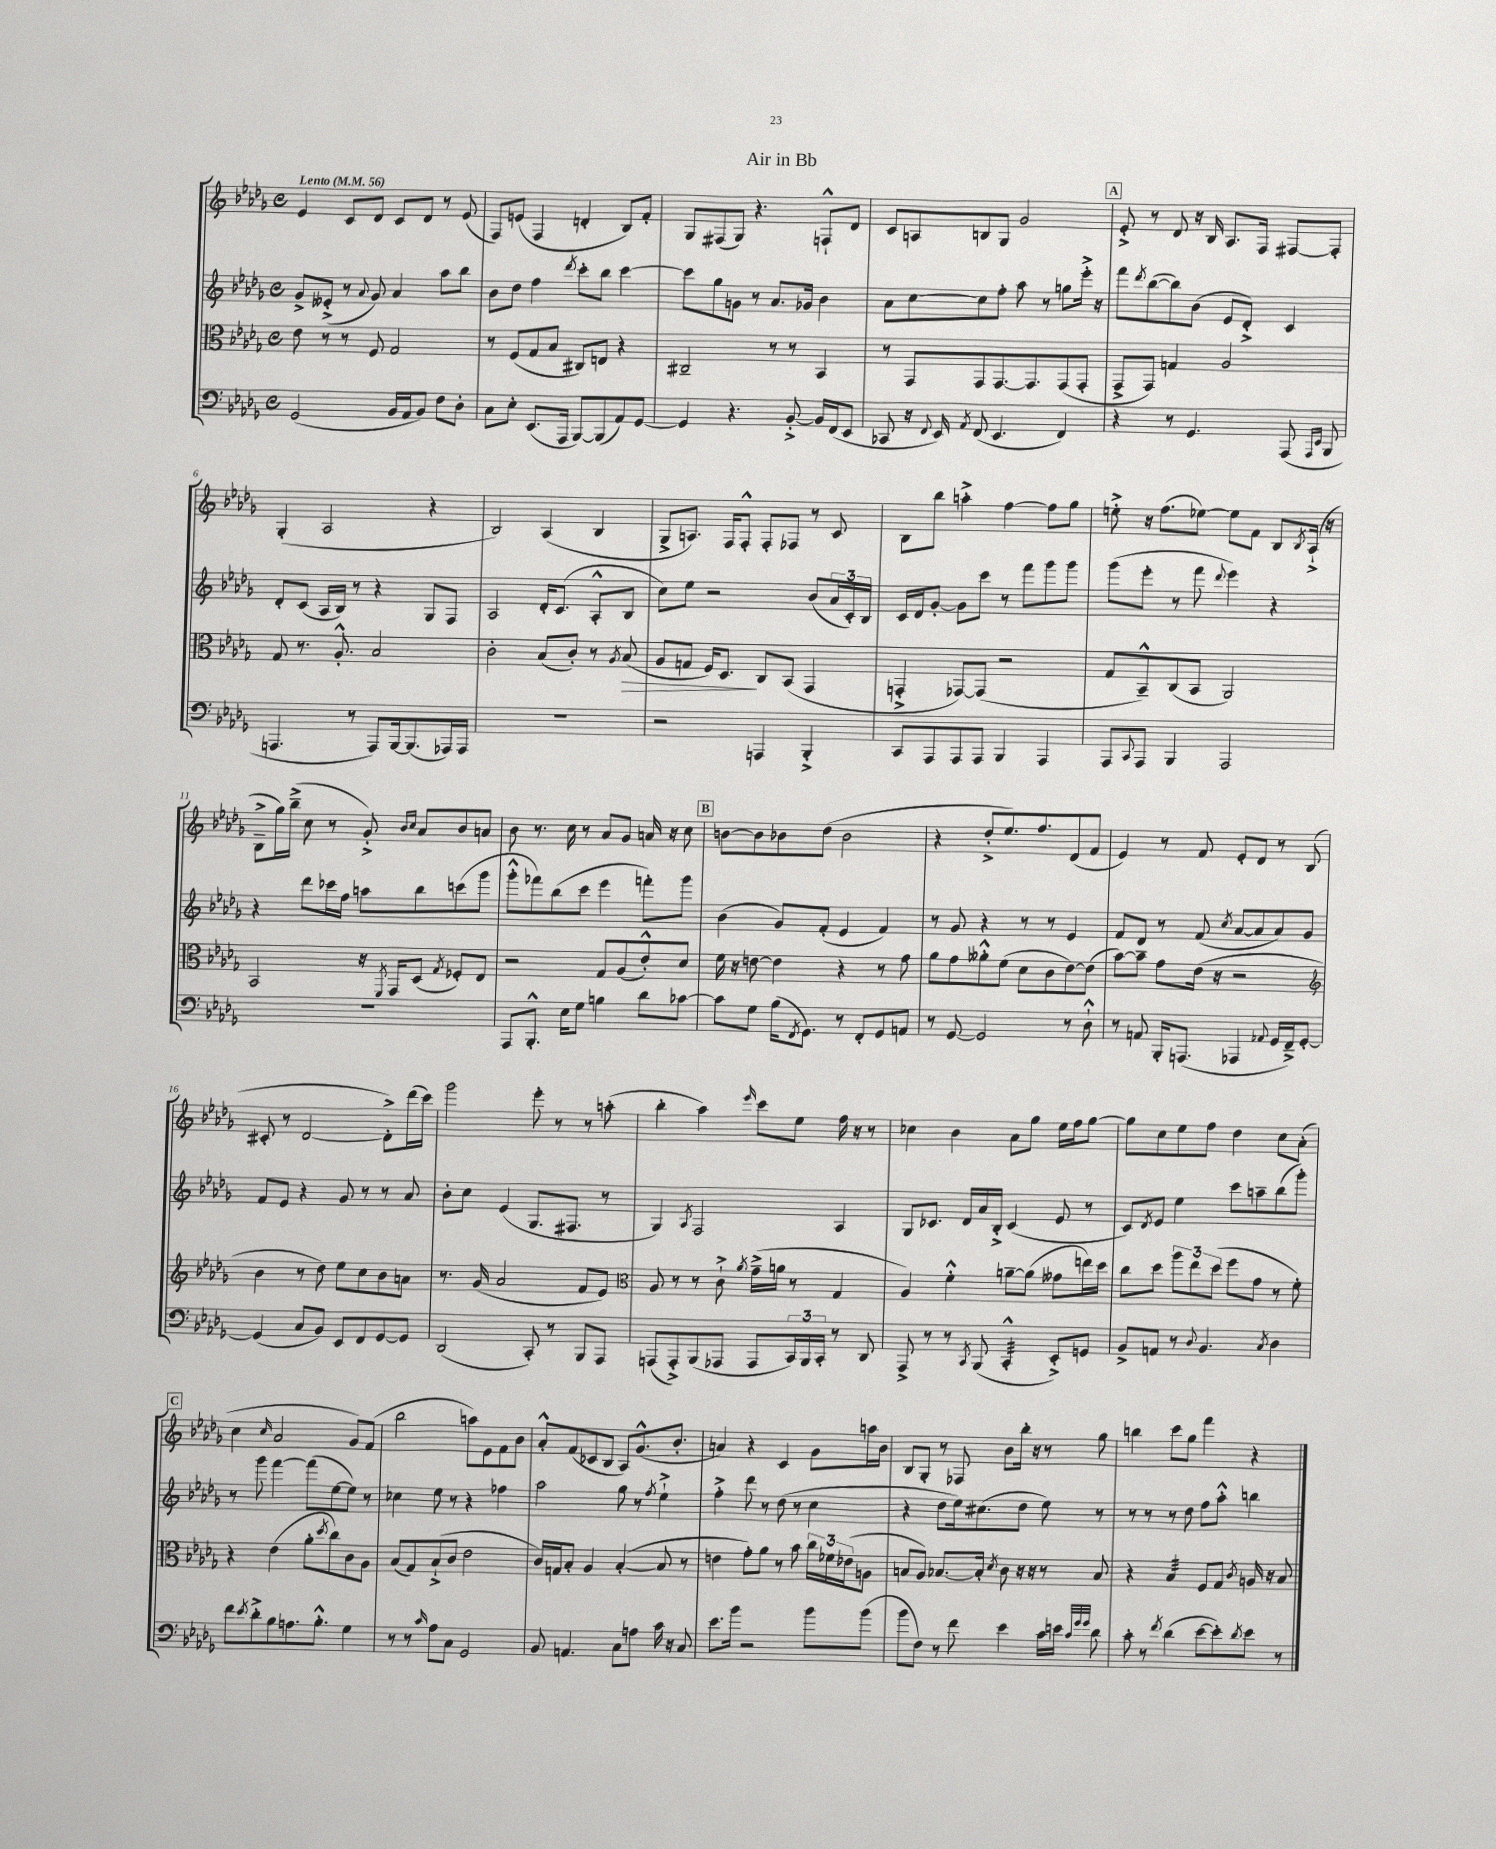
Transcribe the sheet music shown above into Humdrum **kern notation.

**kern	**kern	**kern	**kern
*staff4	*staff3	*staff2	*staff1
*clefF4	*clefC3	*clefG2	*clefG2
*k[b-e-a-d-g-]	*k[b-e-a-d-g-]	*k[b-e-a-d-g-]	*k[b-e-a-d-g-]
*M4/4	*M4/4	*M4/4	*M4/4
*met(c)	*met(c)	*met(c)	*met(c)
*MM56	*MM56	*MM56	*MM56
(2GG-/	8e-\	8g-^/L	4e-/
.	8r	(8e--'^/J	.
.	8r	8r	8c/L
.	.	8qqa-/	.
.	8F/	8g-/)	8d-/J
16BB-/LL	2G-/	4a-/	8c/L
16AA-/J	.	.	.
8BB-/J)	.	.	8d-/J
8F\L	.	8aa-\L	8r
8D-'\J	.	8bb-\J	(8e-/
=	=	=	=
8C\L	8r	8b-\L	8F/L)
8E-'\J	(8F/L	8dd-\J	(8e/J
(8.EE-/L	8G-/	4ff\	4F/
.	8B-/J	.	.
16AAA-/Jk	.	.	.
.	.	8qddd-/	.
[8BBB-/L)	8C#/L)	8ccc'\L	4d'/
(8BBB-/]	8E/J	8bb-\J	.
8AA-/)	4r	[4ccc\	8B-/L)
[8GG-/J	.	.	8f'/J
=	=	=	=
4GG-/]	2C#~/	8ccc\]L	8G-/L
.	.	8gg-\	(8F#/
4.r	.	8g\J	8G-/J)
.	.	8r	4.r
.	8r	8.a-/L	.
[8BB-'^/	8r	.	.
.	.	16g-/Jk	.
16BB-/]LL	4BB-/	4b-\	8F`^^/L
(16FF/J	.	.	.
8EE-/J	.	.	8d-/J
=	=	=	=
8CC-/	8r	8a-\L	8c/L
16r	8GG-/L	[8cc\	8A/
8qqFF/	.	.	.
16EE-/)	.	.	.
8qAA-/	.	.	.
(8FF/	8GG-/	8cc\]	8B/
4.EE-/	[8.GG-/	8ff'\J	8G-/J
.	.	8aa-\	2g-/
.	8.GG-/]	.	.
.	.	8r	.
4FF/)	(8GG-/	8gg\L	.
.	8GG-'/J	16eee-'^\Jk	.
.	.	16r	.
=	=	=	=
4r	8GG-^/L	8fff\L	8e-'^/
.	.	8qddd-/	.
.	8GG-/J)	([8bb-\	8r
8r	4G/	8bb-\])	8d-/
4.GG-/	.	(8b-\J	16r
.	.	.	16B-/
.	2A-/	8e-/L	8.A-/L
.	.	8d-'^/J)	.
.	.	.	16F/Jk
(8AAA-/	.	4c/	[8F#/L
16qqAAA-/LL	.	.	.
16qqEE-/JJ	.	.	.
8BBB-/	.	.	8F#'/]J
=	=	=	=
4.AAA/	8G-/	8d-'/L	(4G-'/
.	8.r	(8c/J	.
.	.	16A-/LL	2A-/
.	8.A-'^^/	16B-/JJ)	.
8r	.	8r	.
8AAA/L)	2B-/	4r	.
[16BBB-/k	.	.	.
(8.BBB-/]	.	.	.
.	.	8G-/L	4r
16AAA-/L)	.	8F/J	.
16AAA-/JJ	.	.	.
=	=	=	=
1r	2c'\	2A-/	2B-/)
.	(8B-/L	16d-'/LK	(4A-/
.	.	(8.c/J	.
.	8c'/J)	.	.
.	8r	8A-'^^/L	4B-/
.	8qA-/	.	.
.	(8B-/	8B-/J	.
=	=	=	=
2r	8A-/L	8cc\L)	8G-^/L
.	8G/J	8ee-\J	8.A/J)
.	16F/LK)	2r	.
.	8.D-/J	.	16F/LK
.	.	.	8F'^^/J
4AAA/	8C/L	.	8F'/L
.	(8BB-/J	.	8F-/J
4BBB-'^/	4GG-/	(8b-/L	8r
.	.	24a-/L	8c/
.	.	24c'/)	.
.	.	24B-/JJ	.
=	=	=	=
8CC/L	4GG'^/	16c/LL	8B-\L
.	.	16d-/J	.
8AAA-/	.	[8g-'/J	8bb-\J
8AAA-/	[8GG-/L)	8g-\]L	4aa'^\
8AAA-/J	(8GG-/]J	8ccc\J	.
4BBB-/	2r	8r	[4ff\
.	.	8fff\L	.
4AAA-/	.	8ggg-\	8ff\]L
.	.	8ggg-\J	8gg-\J
=	=	=	=
8AAA-/L	8G-/L	(8ggg-\L	8ee'^\
8qqCC/	.	.	.
8AAA-/J	8BB-~^^/)	8eee-'\J	16r
.	.	.	(8.ff\L
4BBB-/	(8C/	8r	.
.	8BB-/J	8fff\	[8ee-\J)
.	.	8qqddd-/	.
2AAA-/	2AA-/)	4eee-\)	8ee-\]L
.	.	.	8f\J
.	.	4r	8B-/L
.	.	.	8qB-/
.	.	.	(16A-`^/Jk
.	.	.	16r
=	=	=	=
1r	2BB-/	4r	8B-~^\L
.	.	.	16gg-\L)
.	.	.	(16bb-~^\JJ
.	.	8ddd-\L	8cc\
.	.	16ccc-\L	8r
.	.	16ff\JJ	.
.	16r	8aa\L	8g-'^/)
.	8qFF/	.	.
.	16GG-/LK	.	.
.	.	.	16qqb-/LL
.	.	.	16qqcc/JJ
.	(8D-/J	8bb-\	8a-/L
.	8qG-/	.	.
.	8F-'/L)	(8ccc\	8b-/
.	8E-/J	8ggg-\J	8a/J
=	=	=	=
8AAA-/L	2r	8ggg-'^^\L	8b-\
8.BBB-'^^/J	.	8fff-\)	8.r
.	.	(8bb-\	.
16E-\LK	.	.	16cc\
8G-\J	.	8ccc\J	8r
4B\	8G-/L	4eee-\	8a-/L
.	(8A-/	.	8g-/J
8d-\L	8e-'^^/)	8fff'\L)	16a/
.	.	.	16r
[8c-\J	8d-/J	8ggg-\J	8cc\
=	=	=	=
8c-\]L	16f\	(4b-\	[8b\L
.	16r	.	.
8G-\J	[8e\	.	8b\]
(16B-\LK	4e\]	8g-/L)	8b-\
8qFF/	.	.	.
8.GG-\J)	.	.	.
.	.	(8f'/J	(8dd-\J
8r	4r	4e-/	2b-\
8FF'/L	.	.	.
8GG-/	8r	4f/)	.
8AA/J	8g-\	.	.
=	=	=	=
8r	8a-\L	8r	4r
[8GG-/	8g-\	8g-/	.
2GG-/]	8a--'^^\	4r	8dd-'^/L
.	(8f\J	.	8.ee-/)
.	8d-\L	8r	.
.	.	.	8.ff/
.	8c\	8r	.
8r	[8e-\)	4e-/	(8d-/
8D-`^^\	(8e-\]J	.	8f/J
=	=	=	=
8r	[8b-\L)	8f/L	4e-/)
8AA/	8b-~\]J	8d-/J	.
16BBB-'/LK	8g-\L	8r	8r
(8.AAA/J	.	.	.
.	(16e-\Jk	(8f/	8f/
.	16r	.	.
.	.	8qcc/	.
4AAA-/	2r	[8a-/L	8e-'/L
.	.	8a-/]	8d-/J
8qqAA-/	.	.	.
16GG-/LL	.	8a-/)	8r
16FF~^/J)	.	.	.
[8GG-'/J	.	8g-/J	(8B-/
=	=	=	=
*	*clefG2	*	*
(4GG-/]	4b-\	8f/L	8c#'/
.	.	8e-/J	8r
8C/L	8r	4r	[2d-/
8BB-/J)	8dd-\)	.	.
8EE-/L	8ee-\L	8g-/	.
8FF/	8cc\	8r	.
[8GG-/	8b-\	8r	8d-'^\]L)
8GG-/]J	8a\J	8a-/	(16ddd-\L
.	.	.	16ccc\JJ)
=	=	=	=
(2DD-/	8.r	8b-'\L	2ggg-\
.	.	8cc\J	.
.	(16g-/	.	.
.	2a-/	(4e-/	.
8CC'/)	.	8.G-/L	8eee-'\
8r	.	.	8r
.	.	8.F#/J	.
8BBB-/L	8f/L	.	8r
8AAA-/J	8e-/J)	8r	(8aa'\
=	=	=	=
*	*clefC3	*	*
(8AAA/L	8A-/	4G-/)	4bb-'\
8AAA'^/)	8r	.	.
.	.	8qA-/	.
(8BBB-/	8r	2F/	4aa-\)
8AAA-/J	8c`^\	.	.
.	8qa-/	.	16qqeee-/
8AAA-/L	(16g-~^\LL	.	8ccc\L
.	16a\JJ	.	.
24CC/L)	8r	.	8ee-\J
24BBB-/	.	.	.
24CC'/JJ	.	.	.
8r	4G-/	4A-/	16ff\
.	.	.	16r
8DD-/	.	.	8r
=	=	=	=
8AAA-^/	4A-/)	8G-/L	4cc-\
8r	.	8.c-/J	.
8r	4f'^^\	.	4b-\
.	.	16d-/LL	.
8qCC/	.	.	.
(8BBB-/	.	16a-/	.
.	.	16B-'^/JJ	.
4CC'^^/	[8a~\L	(4c-/	8a-\L
.	(8a\]J	.	8gg-\J
8EE-'^/L)	8g--\L	8e-/	16ee-\LL
.	.	.	16ff\J
8GG/J	16ee\L)	8r	[8gg-\J
.	16dd-\JJ	.	.
=	=	=	=
8BB-^/L	8cc\L	8c/L)	8gg-\]L
.	.	8qd-/	.
8AA/J	8dd-\J	8e-/J	8cc\
8r	12aa-\L	4ee-\	8ee-\
.	12ee-\	.	.
8qqD-/	.	.	.
4.BB-/	.	.	8ff\J
.	(12dd-\J	.	.
.	8ff\L	8ccc\L	4dd-\
.	8g-\J	8aa~\	.
8qC/	.	.	.
4D-\	8r	(8bb-\	8cc\L
.	8f'\)	8ggg-'\J)	(8a-'\J
=	=	=	=
8f\L	4r	8r	4cc\
8qe-/	.	.	.
8d-'^\	.	8ggg-\	.
.	.	.	16qqcc/
8B-\	(4e-\	[4fff\	2a-/
8.A\	.	.	.
.	8a-'\L	(8fff\]L	.
8.B-'^^\J	.	.	.
.	8qdd-/	.	.
.	8cc\)	[8ee-\	.
4G-\	8c\	8ee-\]J)	8g-/L)
.	8A-\J	8r	(8f/J
=	=	=	=
8r	(8B-/L	4cc-\	2bb-\
8r	8G-/)	.	.
16qqc/	.	.	.
8A-\L	(8B-`^/	8ee-\	.
8C\J	8c/J	8r	.
2GG-/	2e-\	4r	8aa\L)
.	.	.	8e-\
.	.	4ff-\	8f\
.	.	.	8b-\J
=	=	=	=
8BB-/	16c/LL)	2aa-\	8a-'^^/L
.	16G/J	.	.
4.AA/	8B-'/J	.	(8f/
.	4A-/	.	8c-/
.	.	.	8B-/J
8C\L	([4B-'/	8gg-\	8A-/L)
8A\J	.	8r	(8.g-^^/
.	.	8qff/	.
16c\	8B-/]	4ee-`^\	.
16r	.	.	8.b-'/J
8C/	8r	.	.
=	=	=	=
8.e-\L	4e\	4ff'^\	4a/)
16b-\Jk	.	.	.
2r	8g-'\L)	8ddd-\	4r
.	8a-\J	8r	.
.	8r	(8dd-\	4c/
.	8b-\	8r	.
8b-\L	24cc\LL	4cc\	8g-\L
.	24f-\	.	.
.	(24e-\J	.	.
(8b-\J	8A\J	.	16aa\L
.	.	.	16b-\JJ
=	=	=	=
8b-\L	8B/L	4r	8B-/L
8F\J)	8A-/J)	.	8G-'/J
8r	[8.B-/L	8dd-\L	8r
8f\	.	16ee-\k)	8F-/
.	16B-'/]Jk	(8.cc#\	.
.	8qd-/	.	.
4e-\	8c\	.	8b-\L
.	16r	8dd-\J	16bb-'\Jk
.	16r	.	16r
16c\LL	8r	8ee-\)	8r
16e\JJ	.	.	.
32qqc/LLL	.	.	.
32qqg-/	.	.	.
32qqg-/JJJ	.	.	.
8d-\	8B-/	8r	8gg-\
=	=	=	=
8c'\	4r	8r	4bb\
8r	.	8r	.
8qf/	.	.	.
(4d-\	4B-/	8r	8ccc\L
.	.	8dd-\	8gg-\J
[8e-\L	8F/L	8ff\L	4fff\
8e-'\])	8G-/J	8aa-'^^\J	.
8qd-/	8qc/	.	.
8e-\J	16A/	4bb\	4r
.	16r	.	.
8r	8B-/	.	.
==	==	==	==
*-	*-	*-	*-
